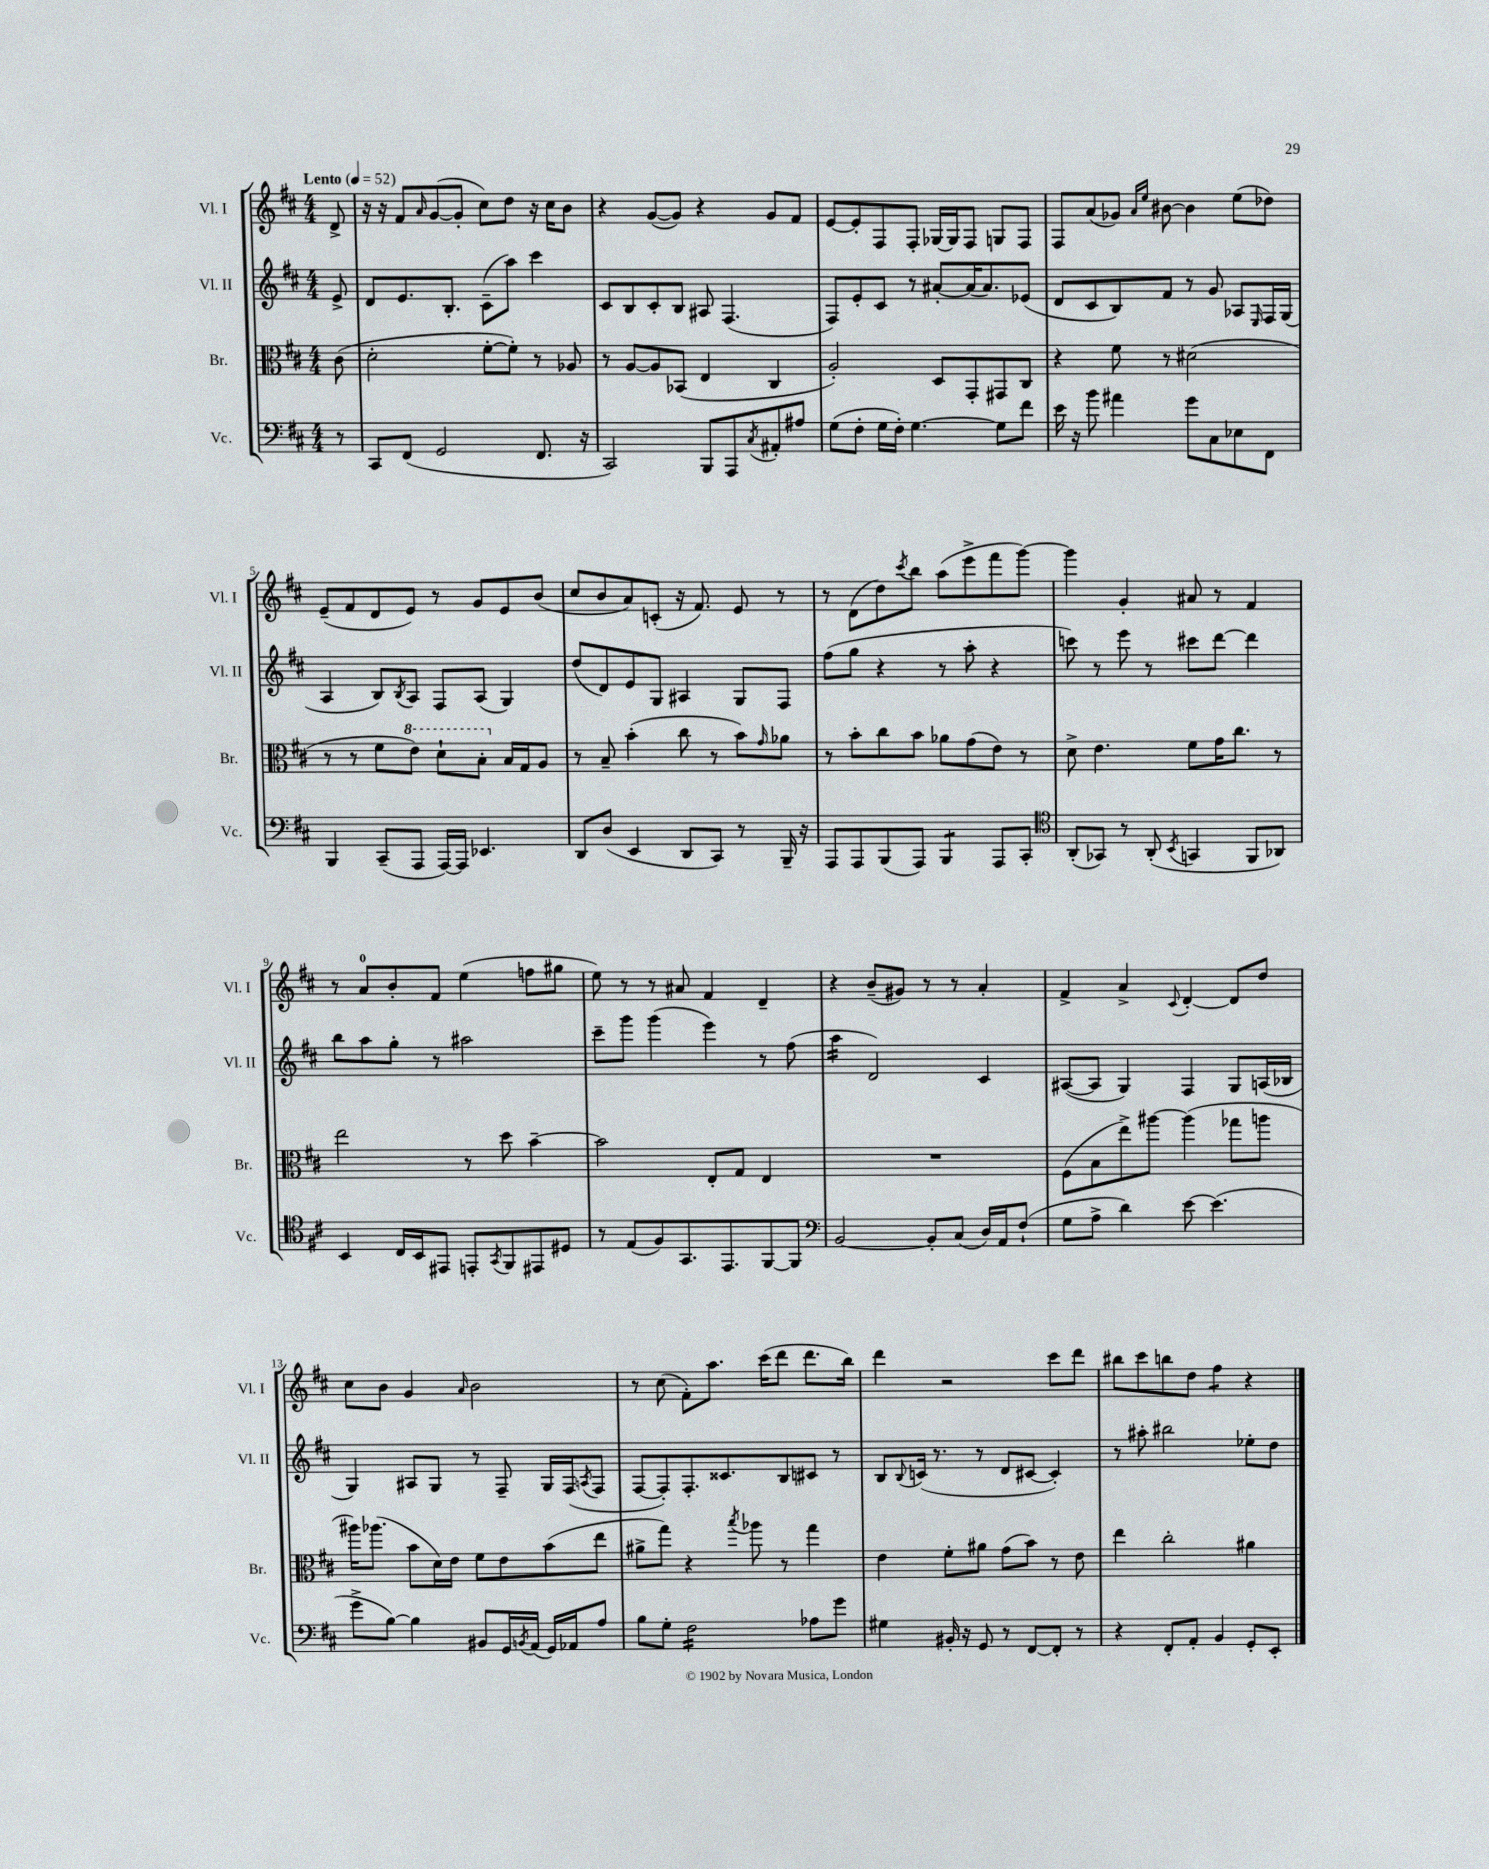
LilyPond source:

<<
\new StaffGroup <<
\new Staff = "s0" \with { instrumentName = "Vl. I" shortInstrumentName = "Vl. I" } {
    \clef treble \key d \major \numericTimeSignature \time 4/4 \partial 8 \tempo "Lento" 4 = 52
    d'8-> |
    r16 r16 fis'8 \grace { a'16 } g'8~( g'8-. cis''8) d''8 r16 cis''16 b'8 |
    r4 g'8~( g'8) r4 g'8 fis'8 |
    e'8~ e'8-. fis8 fis8-. ges16~ ges16 fis8 g8 fis8 |
    fis8 a'8( ges'8) \grace { a'16 e''16 } bis'8~ bis'4 e''8( des''8) |
    e'8--( fis'8 d'8 e'8) r8 g'8 e'8 b'8( |
    cis''8 b'8 a'8) c'8-.( r16 fis'8.) e'8 r8 |
    r8 d'8( d''8) \acciaccatura { cis'''8 } b''8 a''8( e'''8-> fis'''8 g'''8~) |
    g'''4 g'4-. ais'8 r8 fis'4 |
    r8 a'8-0 b'8-. fis'8 e''4( f''8 gis''8 |
    e''8) r8 r8 ais'8 fis'4 d'4-- |
    r4 b'8--( gis'8) r8 r8 a'4-. |
    fis'4-> a'4-> \appoggiatura { cis'8 } d'4~-. d'8 d''8 |
    cis''8 b'8 g'4 \grace { a'16 } b'2 |
    r8 cis''8( fis'8-.) a''8. cis'''16( d'''8 d'''8. b''16) |
    d'''4 r2 cis'''8 d'''8 |
    bis''8 cis'''8 b''8 d''8 fis''4:8 r4 \bar "|." |
}
\new Staff = "s1" \with { instrumentName = "Vl. II" shortInstrumentName = "Vl. II" } {
    \clef treble \key d \major \numericTimeSignature \time 4/4 \partial 8
    e'8-> |
    d'8 e'8. b8.-. cis'8--( a''8) cis'''4 |
    cis'8 b8 cis'8-. b8 ais8 fis4.( |
    fis8) e'8-. cis'8 r8 ais'8~-. ais'16( ais'8.) ees'8( |
    d'8 cis'8 b8) fis'8 r8 g'8 aes8 \grace { e16 } fis16 g16( |
    a4 b8) \acciaccatura { b8 } a8 fis8 a8( g4) |
    d''8( d'8) e'8 g8 ais4 g8 fis8 |
    fis''8( g''8 r4 r8 a''8-. r4 |
    c'''8) r8 e'''8 r8 cis'''8 d'''8~ d'''4 |
    b''8 a''8 g''8-. r8 ais''2 |
    cis'''8-- g'''8 g'''4( e'''4) r8 fis''8( |
    a''4:16 d'2) cis'4 |
    ais8~( ais8 g4) fis4 g8 a16( bes16 |
    g4) ais8 g8 r8 fis8-- g16 fis16( \acciaccatura { a8 } fis8 |
    fis8~ fis8-.) fis8.-. cisis'8. b8 cis'8 r8 |
    b8 \appoggiatura { b8 } c'16( r8. r8 d'8 cis'8~ cis'4-.) |
    r8 ais''8-. bis''2 ees''8-. d''8 \bar "|." |
}
\new Staff = "s2" \with { instrumentName = "Br." shortInstrumentName = "Br." } {
    \clef alto \key d \major \numericTimeSignature \time 4/4 \partial 8
    cis'8( |
    d'2-. fis'8~-. fis'8-.) r8 aes8 |
    r8 a8~ a8 bes,8( e4 cis4 |
    a2-.) d8 g,8-. gis,8 cis8 |
    r4 fis'8 r8 dis'2( |
    r8 r8 fis'8 \ottava #1 e''8) d''8-! b'8-. \ottava #0 b16 g16 a8 |
    r8 b8-- b'4-.( cis''8 r8 b'8) \grace { g'16 } aes'8 |
    r8 b'8-. cis''8 b'8 aes'8 g'8( e'8) r8 |
    d'8-> e'4. fis'8 g'16 cis''8. r8 |
    e''2 r8 d''8 b'4~-- |
    b'2 e8-. g8 e4 |
    R1 |
    fis8( b8 e''8->) ais''8~ ais''4( ges''8 a''8 |
    ais''16) aes''8.( b'8 d'16) e'16 fis'8 e'8 b'8( e''8 |
    ais'8-> g''8) r4 \acciaccatura { b''8 } aes''8 r8 g''4 |
    e'4 fis'8-. ais'8 g'8( b'8) r8 e'8 |
    e''4 cis''2-. ais'4 \bar "|." |
}
\new Staff = "s3" \with { instrumentName = "Vc." shortInstrumentName = "Vc." } {
    \clef bass \key d \major \numericTimeSignature \time 4/4 \partial 8
    r8 |
    cis,8 fis,8( g,2 fis,8. r16 |
    cis,2) b,,8 a,,8 \acciaccatura { cis8 } ais,8-. ais8 |
    g8( fis8-. g16 fis16-.) g4.~ g8 fis'8 |
    e'16 r16 b'8 ais'4 g'8 cis8 ees8 fis,8 |
    b,,4 cis,8--( a,,8 a,,16~) a,,16 ees,4. |
    d,8 d8( e,4 d,8 cis,8) r8 b,,16-- r16 |
    a,,8 a,,8 b,,8( a,,8) b,,4:8 a,,8 cis,8-. |
    \clef tenor a,8-.( ges,8) r8 a,8-.( \acciaccatura { b,8 } g,4 fis,8 aes,8) |
    b,4 cis16 b,16 eis,8 e,8-. \acciaccatura { g,8 } fis,8 eis,8 dis8 |
    r8 e8( fis8) g,8. e,8. fis,8~ fis,8 |
    \clef bass b,2~ b,8-. cis8( d16) a,16 fis8-!( |
    g8 a8-> d'4) e'8~ e'4.( |
    g'8-> b8~) b4 bis,8 g,16 \acciaccatura { b,8 } a,16( g,16) aes,16 a8 |
    b8 g8-. fis2:16 aes8 g'8 |
    gis4 bis,16-. r16 g,8 r8 fis,8~ fis,8-. r8 |
    r4 fis,8-. a,8-. b,4 g,8-. e,8-. \bar "|." |
}
>>
>>
